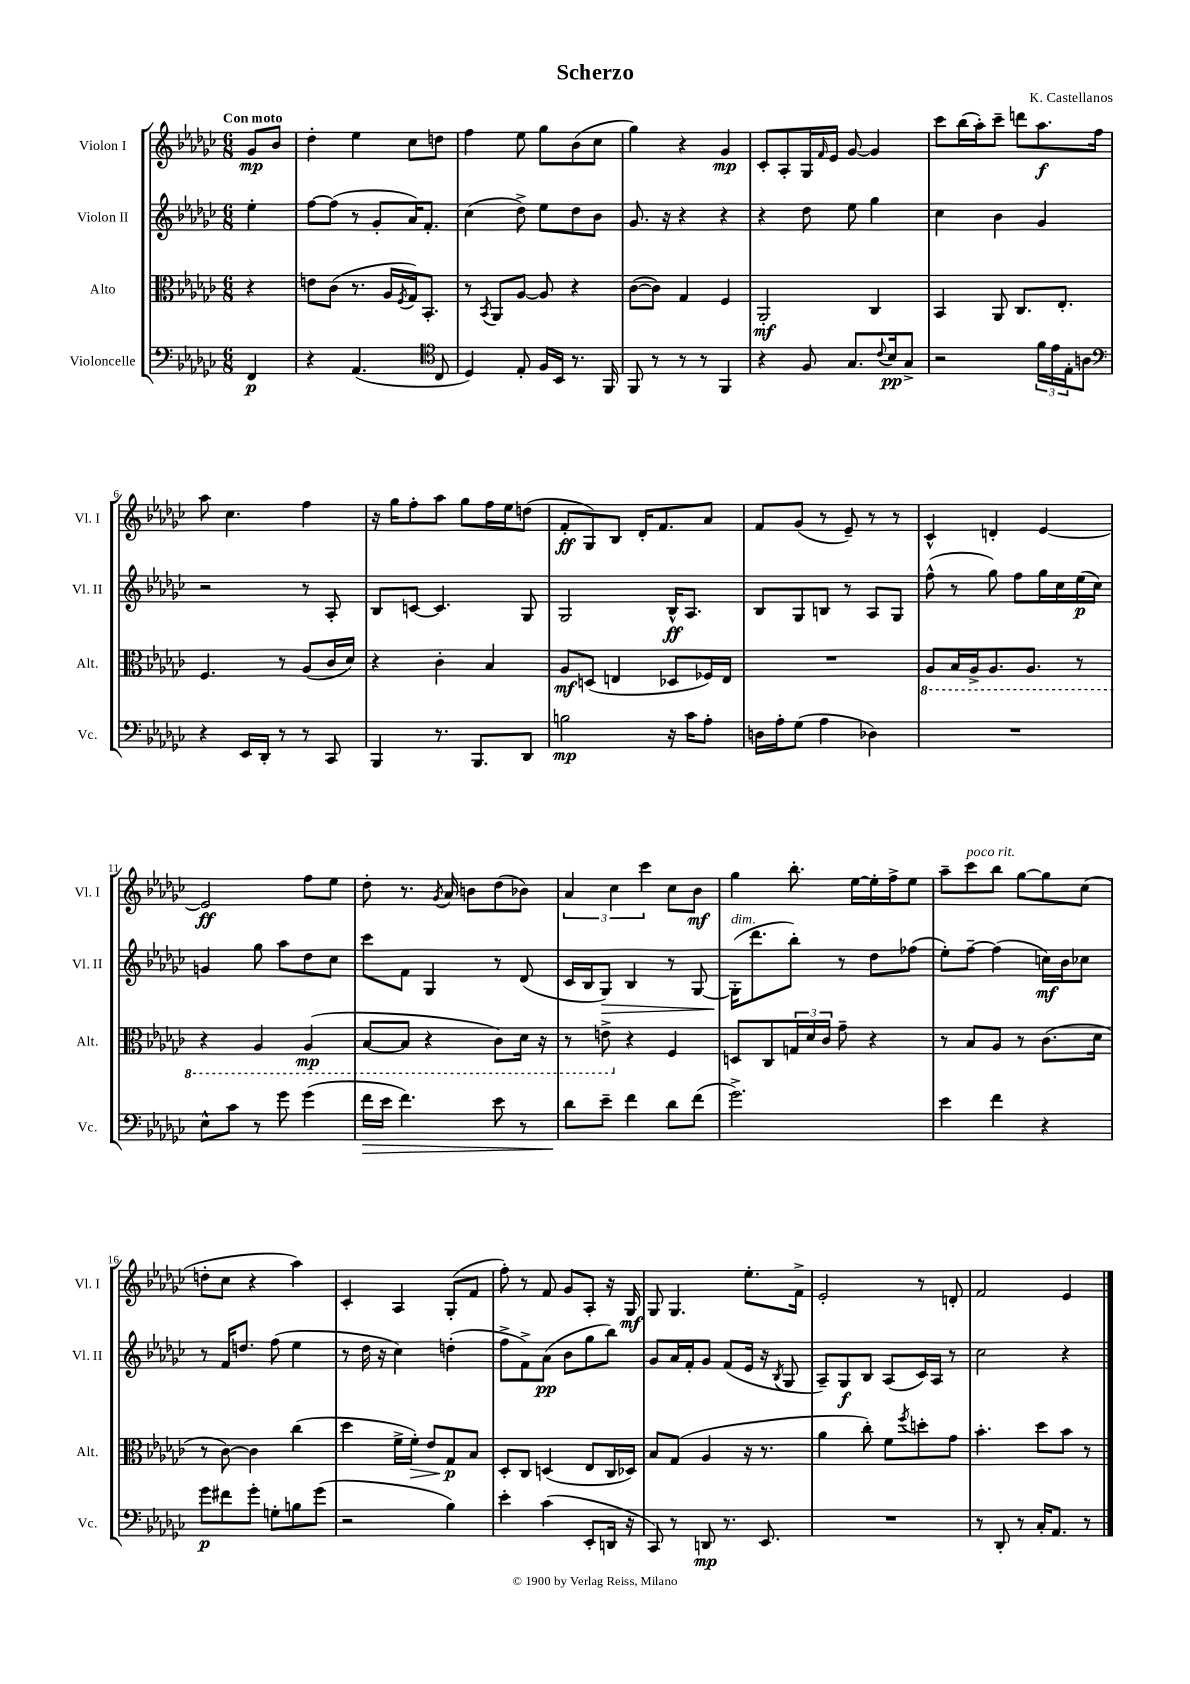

**kern	**dynam	**kern	**dynam	**kern	**dynam	**kern	**dynam
*part4	*part4	*part3	*part3	*part2	*part2	*part1	*part1
*staff4	*staff4	*staff3	*staff3	*staff2	*staff2	*staff1	*staff1
*I"Violoncelle	*	*I"Alto	*	*I"Violon II	*	*I"Violon I	*
*I'Vc.	*	*I'Alt.	*	*I'Vl. II	*	*I'Vl. I	*
*clefF4	*	*clefC3	*	*clefG2	*	*clefG2	*
*k[b-e-a-d-g-c-]	*	*k[b-e-a-d-g-c-]	*	*k[b-e-a-d-g-c-]	*	*k[b-e-a-d-g-c-]	*
*M6/8	*	*M6/8	*	*M6/8	*	*M6/8	*
=	=	=	=	=	=	=	=
!	!	!	!	!	!	!LO:TX:a:B:t=Con moto	!
4FF/	p	4r	.	4ee-'\	.	8g-/L	mp
.	.	.	.	.	.	8b-/J	.
=1	=1	=1	=1	=1	=1	=1	=1
4r	.	8en\L	.	[8ff\L	.	4dd-'\	.
.	.	(8c-\J	.	(8ff\J]	.	.	.
(4.AA-/	.	8.r	.	8r	.	4ee-\	.
.	.	.	.	8g-'/L	.	.	.
.	.	16A-/LL	.	.	.	.	.
.	.	8qF/	.	.	.	.	.
.	.	16G-/J)	.	16a-/K)	.	8cc-\L	.
.	.	8.BB-'/J	.	8.f'/J	.	.	.
*clefC4	*	*	*	*	*	*	*
8C-/	.	.	.	.	.	8ddn\J	.
=2	=2	=2	=2	=2	=2	=2	=2
4D-/)	.	8r	.	(4cc-\	.	4ff\	.
.	.	8qBB-/	.	.	.	.	.
.	.	8AA-/L	.	.	.	.	.
8E-'/	.	[8A-/J	.	8dd-^\)	.	8ee-\	.
16F/LL	.	8A-/]	.	8ee-\L	.	8gg-\L	.
16BB-/JJ	.	.	.	.	.	.	.
8.r	.	4r	.	8dd-\	.	(8b-\	.
.	.	.	.	8b-\J	.	8cc-\J	.
16FF/	.	.	.	.	.	.	.
=3	=3	=3	=3	=3	=3	=3	=3
8FF/	.	([8c-\L	.	8.g-/	.	4gg-\)	.
8r	.	8c-\J])	.	.	.	.	.
.	.	.	.	16r	.	.	.
8r	.	4G-/	.	4r	.	4r	.
8r	.	.	.	.	.	.	.
4FF/	.	4F/	.	4r	.	4g-/	mp
=4	=4	=4	=4	=4	=4	=4	=4
4r	.	2AA-'/	mf	4r	.	8c-'/L	.
.	.	.	.	.	.	8A-'/	.
8F/	.	.	.	8dd-\	.	16G-/L	.
.	.	.	.	.	.	16qqf/	.
.	.	.	.	.	.	16e-/JJ	.
8.G-/L	.	.	.	8ee-\	.	[8g-/	.
.	.	4C-/	.	4gg-\	.	4g-/]	.
8qqc-/	.	.	.	.	.	.	.
16B-/k	pp	.	.	.	.	.	.
8G-^/J	.	.	.	.	.	.	.
=5	=5	=5	=5	=5	=5	=5	=5
2r	.	4BB-/	.	4cc-\	.	8ccc-\L	.
.	.	.	.	.	.	(16bb-\L	.
.	.	.	.	.	.	16aa-'\J)	.
.	.	8AA-/	.	4b-\	.	8ccc-~\J	.
.	.	8.C-/L	.	.	.	8dddn\L	.
24f\LL	.	.	.	4g-/	.	8.aa-\	f
24e-\	.	.	.	.	.	.	.
.	.	8.E-'/J	.	.	.	.	.
24E-'\J	.	.	.	.	.	.	.
8An\J	.	.	.	.	.	.	.
.	.	.	.	.	.	16ff\Jk	.
!!LO:LB:g=z
=6	=6	=6	=6	=6	=6	=6	=6
*clefF4	*	*	*	*	*	*	*
4r	.	4.F/	.	2r	.	8aa-\	.
.	.	.	.	.	.	4.cc-\	.
16EE-/LL	.	.	.	.	.	.	.
16DD-'/JJ	.	.	.	.	.	.	.
8r	.	8r	.	.	.	.	.
8r	.	(8A-/L	.	8r	.	4ff\	.
8CC-/	.	16c-/L	.	8A-'/	.	.	.
.	.	16d-/JJ)	.	.	.	.	.
=7	=7	=7	=7	=7	=7	=7	=7
4BBB-/	.	4r	.	8B-/L	.	16r	.
.	.	.	.	.	.	16gg-\KL	.
.	.	.	.	[8cn/J	.	8ff'\	.
8.r	.	4c-'\	.	4.c/]	.	8aa-\J	.
.	.	.	.	.	.	8gg-\L	.
8.BBB-/L	.	.	.	.	.	.	.
.	.	4B-/	.	.	.	16ff\L	.
.	.	.	.	.	.	16ee-\J	.
8DD-/J	.	.	.	8G-/	.	(8ddn\J	.
=8	=8	=8	=8	=8	=8	=8	=8
2Bn\	mp	8A-/L	mf	2G-/	.	8f'/L	ff
.	.	(8Dn/J	.	.	.	8G-/)	.
.	.	4En/	.	.	.	8B-/J	.
.	.	.	.	.	.	16d-'/KL	.
.	.	.	.	.	.	8.f/	.
16r	.	8D-X/L	.	16B-^^/KL	ff	.	.
16c-\KL	.	.	.	8.A-/J	.	.	.
8A-'\J	.	16F-X/L)	.	.	.	8a-/J	.
.	.	16E/JJ	.	.	.	.	.
=9	=9	=9	=9	=9	=9	=9	=9
16Dn\LL	.	2.r	.	8B-/L	.	8f/L	.
16A-'\J	.	.	.	.	.	.	.
(8G-\J	.	.	.	8G-/	.	(8g-/J	.
4A-\	.	.	.	8Bn/J	.	8r	.
.	.	.	.	8r	.	8e-~/)	.
4D-X\)	.	.	.	8A-/L	.	8r	.
.	.	.	.	8G-/J	.	8r	.
=10	=10	=10	=10	=10	=10	=10	=10
*	*	*8ba	*	*	*	*	*
2.r	.	8AA-/L	.	(8ff^^\	.	4c-^^/	.
.	.	16BB-/L	.	8r	.	.	.
.	.	16AA-^/J	.	.	.	.	.
.	.	8.AA-/	.	8gg-\)	.	4dn'/	.
.	.	.	.	8ff\L	.	.	.
.	.	8.AA-/J	.	.	.	.	.
.	.	.	.	16gg-\L	.	[4e-/	.
.	.	.	.	16cc-\	.	.	.
.	.	8r	.	(16ee-\	p	.	.
.	.	.	.	16cc-\JJ)	.	.	.
!!LO:LB:g=z
=11	=11	=11	=11	=11	=11	=11	=11
8E-^^\L	.	4r	.	4gn/	.	2e-/]	ff
8c-\J	.	.	.	.	.	.	.
8r	.	4AA-/	.	8gg-\	.	.	.
8g-\	.	.	.	8aa-\L	.	.	.
(4g-\	.	(4AA-/	mp	8dd-\	.	8ff\L	.
.	.	.	.	8cc-\J	.	8ee-\J	.
=12	=12	=12	=12	=12	=12	=12	=12
!	!LO:HP:b	!	!	!	!	!	!
16f\LL	>	[8BB-/L	.	8ccc-\L	.	8dd-'\	.
16e-\JJ	.	.	.	.	.	.	.
4.f\)	.	8BB-/J]	.	8f\J	.	8.r	.
.	.	4r	.	4G-/	.	.	.
.	.	.	.	.	.	8qg-/	.
.	.	.	.	.	.	16a-/	.
.	.	.	.	.	.	8bn\L	.
8e-\	.	8C-\L)	.	8r	.	(8dd-\	.
8r	.	16D-\Jk	.	(8d-/	.	8b-X\J)	.
.	.	16r	.	.	.	.	.
=13	=13	=13	=13	=13	=13	=13	=13
8d-\L	.	8r	.	16c-/LL	.	6a-/	.
.	.	.	.	16B-/J	.	.	.
!	!	!	!	!	!LO:HP:b	!	!
8e-~\J	]	8En^\	.	8G-/J)	>	.	.
.	.	.	.	.	.	6cc-\	.
*	*	*X8ba	*	*	*	*	*
4f\	.	4r	.	4B-/	.	.	.
.	.	.	.	.	.	6ccc-\	.
8d-\L	.	4F/	.	8r	.	8cc-\L	.
(8f\J	.	.	.	[8G-/	.	8b-\J	mf
=14	=14	=14	=14	=14	=14	=14	=14
!	!	!	!	!LO:TX:a:i:t=dim.	!	!	!
2.g-^\)	.	8Dn/L	.	(16G-'\KL]	.	4gg-\	.
.	.	.	.	8.ddd-\	]	.	.
.	.	8C-/	.	.	.	.	.
.	.	24Gn/L	.	8bb-'\J)	.	8.bb-'\	.
.	.	24d-/	.	.	.	.	.
.	.	24c-/JJ	.	.	.	.	.
.	.	8g-~\	.	8r	.	.	.
.	.	.	.	.	.	[16ee-\LL	.
.	.	4r	.	8dd-\L	.	16ee-'\]	.
.	.	.	.	.	.	16ff^\J	.
.	.	.	.	(8ff-X\J	.	8ee-\J	.
=15	=15	=15	=15	=15	=15	=15	=15
4e-\	.	8r	.	8ee-'\L)	.	8aa-~\L	.
!	!	!	!	!	!	!LO:TX:a:i:t=poco rit.	!
.	.	8B-/L	.	[8ff~\J	.	8ccc-\	.
4f\	.	8A-/J	.	(4ff\]	.	8bb-\J	.
.	.	8r	.	.	.	[8gg-\L	.
4r	.	(8.c-\L	.	16ccn\LL)	mf	8gg-\]	.
.	.	.	.	16b-\J	.	.	.
.	.	.	.	8cc-X\J	.	(8cc-\J	.
.	.	16d-\Jk	.	.	.	.	.
!!LO:LB:g=z
=16	=16	=16	=16	=16	=16	=16	=16
8g-\L	p	8r	.	8r	.	8ddn'\L	.
8f#X\	.	[8c-\)	.	16f/KL	.	8cc-\J	.
.	.	.	.	8.ddn/J	.	.	.
8g-'\J	.	4c-\]	.	.	.	4r	.
8Gn'\L	.	.	.	(8ff\	.	.	.
8Bn\	.	(4cc-\	.	4ee-\	.	4aa-\)	.
(8g-\J	.	.	.	.	.	.	.
=17	=17	=17	=17	=17	=17	=17	=17
2r	.	4dd-\	.	8r	.	4c-'/	.
.	.	.	.	16dd-\	.	.	.
.	.	.	.	16r	.	.	.
.	.	16f^\LL	.	4cc-\)	.	4A-/	.
!	!	!	!LO:HP:b	!	!	!	!
.	.	16f'\JJ)	>	.	.	.	.
.	.	8e-/L	.	.	.	.	.
4B-\)	.	8G-/	p	(4ddn'\	.	(8G-'/L	.
.	.	8B-/J	]	.	.	8f/J	.
=18	=18	=18	=18	=18	=18	=18	=18
4e-'\	.	8D-'/L	.	8ff^\L	.	8ff'\)	.
.	.	8C-/J	.	8f^\)	.	8r	.
(4c-\	.	(4Dn/	.	(8a-\J	pp	8f/	.
.	.	.	.	8b-\L	.	8g-/L	.
8EE-'/L	.	8E-/L	.	8gg-\	.	8A-'/J	.
16DDn/Jk	.	16C-/L	.	8bb-\J)	.	16r	.
16r	.	16D-X/JJ)	.	.	.	16G-/	mf
=19	=19	=19	=19	=19	=19	=19	=19
8CC-/)	.	8B-/L	.	8g-/L	.	8G-/	.
8r	.	(8G-/J	.	16a-/L	.	4.G-/	.
.	.	.	.	16f'/J	.	.	.
8DDn/	mp	4A-/	.	8g-/J	.	.	.
8.r	.	.	.	(8f/L	.	.	.
.	.	16r	.	16e-/Jk	.	8.ee-'\L	.
8.EE-/	.	8.r	.	16r	.	.	.
.	.	.	.	8qB-/	.	.	.
.	.	.	.	8G-/	.	.	.
.	.	.	.	.	.	16f^\Jk	.
=20	=20	=20	=20	=20	=20	=20	=20
2.r	.	4a-\	.	8A-~/L)	.	2e-'/	.
.	.	.	.	8G-/	f	.	.
.	.	8cc-'\)	.	8B-/J	.	.	.
.	.	8f\L	.	(8A-/L	.	.	.
.	.	8qff/	.	.	.	.	.
.	.	8ddn'\	.	16c-/L)	.	8r	.
.	.	.	.	16A-/JJ	.	.	.
.	.	8g-\J	.	8r	.	8dn'/	.
=21	=21	=21	=21	=21	=21	=21	=21
8r	.	4.b-'\	.	2cc-\	.	2f/	.
8DD-'/	.	.	.	.	.	.	.
8r	.	.	.	.	.	.	.
16C-'/KL	.	8dd-\L	.	.	.	.	.
8.AA-/J	.	.	.	.	.	.	.
.	.	8b-\J	.	4r	.	4e-/	.
8r	.	8r	.	.	.	.	.
==	==	==	==	==	==	==	==
*-	*-	*-	*-	*-	*-	*-	*-
